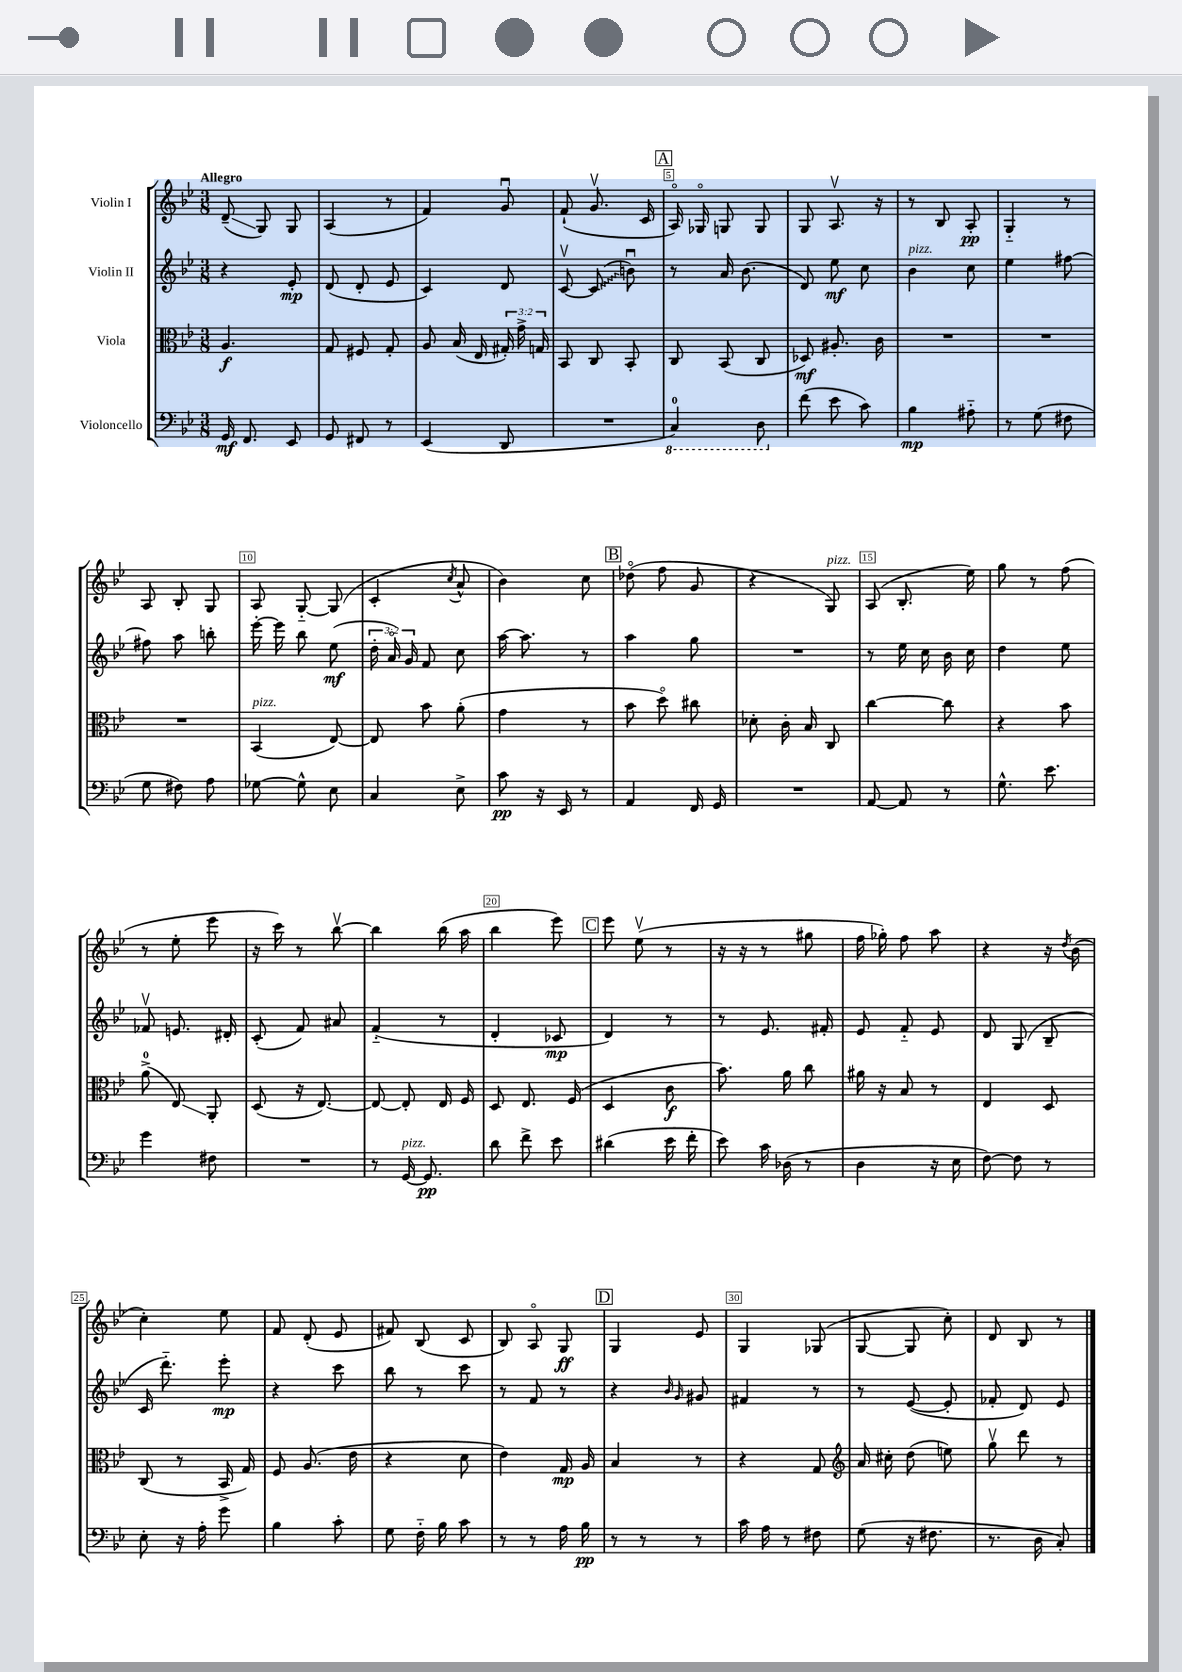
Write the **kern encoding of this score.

**kern	**kern	**kern	**kern
*staff4	*staff3	*staff2	*staff1
*clefF4	*clefC3	*clefG2	*clefG2
*k[b-e-]	*k[b-e-]	*k[b-e-]	*k[b-e-]
*M3/8	*M3/8	*M3/8	*M3/8
16GG	4.A	4r	(8d~
8.FF	.	.	.
.	.	.	8G)
8EE-	.	8e-'	8G
=	=	=	=
8GG	8G	(8d	(4A
8FF#	8F#	8d'	.
8r	8G'	8e-	8r
=	=	=	=
(4EE-	8A	4c)	4f)
.	(16B-	.	.
.	16E-	.	.
8DD	24G#')	8d	8gu
.	24g^	.	.
.	24G	.	.
=	=	=	=
4.r	8BB-	[8cv	(8f`
.	8C	(8c]	8.gv
.	8BB-'	8bu)	.
.	.	.	16c
=	=	=	=
4CC)	8C	8r	16Ao)
.	.	.	16G-o
.	(8BB-	16a	8G
.	.	(8.b-	.
8DD	8C	.	8G
=	=	=	=
(8f	8D-)	8d)	8G
8e-	8.A#'	8ee-	8.Av
8c)	.	8cc	.
.	16c	.	16r
=	=	=	=
4B-	4.r	4b-	8r
.	.	.	8B-
8A#'~	.	8cc	8A'
=	=	=	=
8r	4.r	4ee-	4G'~
(8G	.	.	.
8F#	.	[8ff#	8r
=	=	=	=
8G	4.r	8ff#]	8A
8F#)	.	8aa	8B-'
8A	.	8bb'	8G
=	=	=	=
[8G-	(4BB-	[16eee-'	8A
.	.	16eee-]	.
8G-^^]	.	8bb-	[8G'~
8E-	[8E-)	(8ee-	(8G]
=	=	=	=
4C	8E-]	24dd'	4c'
.	.	24ao)	.
.	.	24g	.
.	8b-	8f	.
.	.	.	8qcc
8E-^	(8a'	8cc	8a^^
=	=	=	=
8c	4g	[16aa	4b-)
.	.	8.aa]	.
16r	.	.	.
16EE-	.	.	.
8r	8r	8r	8cc
=	=	=	=
4AA	8b-	4aa	(8dd-o
.	8ddo)	.	8ff
16FF	8cc#	8gg	8g
16GG	.	.	.
=	=	=	=
4.r	8d-'	4.r	4r
.	16c'	.	.
.	16B-	.	.
.	8C	.	8G)
=	=	=	=
[8AA	[4cc	8r	(8A
8AA]	.	16ee-	8.B-'
.	.	16cc	.
8r	8cc]	16b-	.
.	.	16cc	16ee-)
=	=	=	=
8.G^^	4r	4dd	8gg
.	.	.	8r
8.e-	.	.	.
.	8b-	8ee-	(8ff
=	=	=	=
4g	(8a^	8f-v	8r
.	8E-)	8.e	8ee-'
8F#	8AA'	.	8eee-
.	.	16d#'	.
=	=	=	=
4.r	(8D	(8c'	16r
.	.	.	16ccc)
.	16r	8f)	8r
.	[8.E-)	.	.
.	.	8a#	[8bb-v
=	=	=	=
8r	8E-_	(4f'~	4bb-]
[16GG	8E-']	.	.
8.GG]	.	.	.
.	16E-	8r	(16bb-
.	16F	.	16aa
=	=	=	=
8d	8D	4d'	4bb-
8f^	8.E-	.	.
8e-	.	8c-	8eee-)
.	(16F	.	.
=	=	=	=
(4d#	4D	4d)	8eee-
.	.	.	(8ee-v
16e-	8c	8r	8r
16f'	.	.	.
=	=	=	=
8e-)	8.b-)	8r	16r
.	.	.	16r
16c	.	8.e-	8r
(16D-	16a	.	.
8r	8cc	.	8gg#
.	.	16f#'	.
=	=	=	=
4D	16a#	8e-	16ff
.	16r	.	16gg-')
.	8B-	8f'~	8ff
16r	8r	8e-	8aa
16E-	.	.	.
=	=	=	=
[8F)	4E-	8d	4r
8F]	.	(8G	.
8r	8D	8B-~	16r
.	.	.	8qdd
.	.	.	(16b-
=	=	=	=
8E-'	(8C	16c	4cc')
.	.	8.ddd'~)	.
16r	8r	.	.
16A'	.	.	.
8g	16BB-^	8eee-'	8ee-
.	16G)	.	.
=	=	=	=
4B-	8F	4r	8f
.	(8.A	.	(8d'
8c'	.	8ccc	8e-
.	16e-	.	.
=	=	=	=
8G	4r	8bb-	8f#)
16F'~	.	8r	(8B-
16B-	.	.	.
8c	8d	8ccc	8c
=	=	=	=
8r	4e-)	8r	8B-)
8r	.	8f	8Ao
16A	16G	8r	8G
16B-	16A	.	.
=	=	=	=
8r	4B-	4r	4G
8r	.	.	.
.	.	16qqb-	.
.	.	16qqg	.
8r	8r	8g#	8e-
=	=	=	=
16c	4r	4f#	4G
16A	.	.	.
8r	.	.	.
8F#	8G	8r	(8G-
=	=	=	=
*	*clefG2	*	*
(8G	16a	8r	[8G
.	16cc#'	.	.
16r	(8dd	([8e-	8G]
8.F#	.	.	.
.	8ee)	8e-']	8cc')
=	=	=	=
8.r	8ggv	8f-'	8d
.	8ddd	8d)	8B-
16D	.	.	.
8C')	8r	8e-	8r
==	==	==	==
*-	*-	*-	*-
